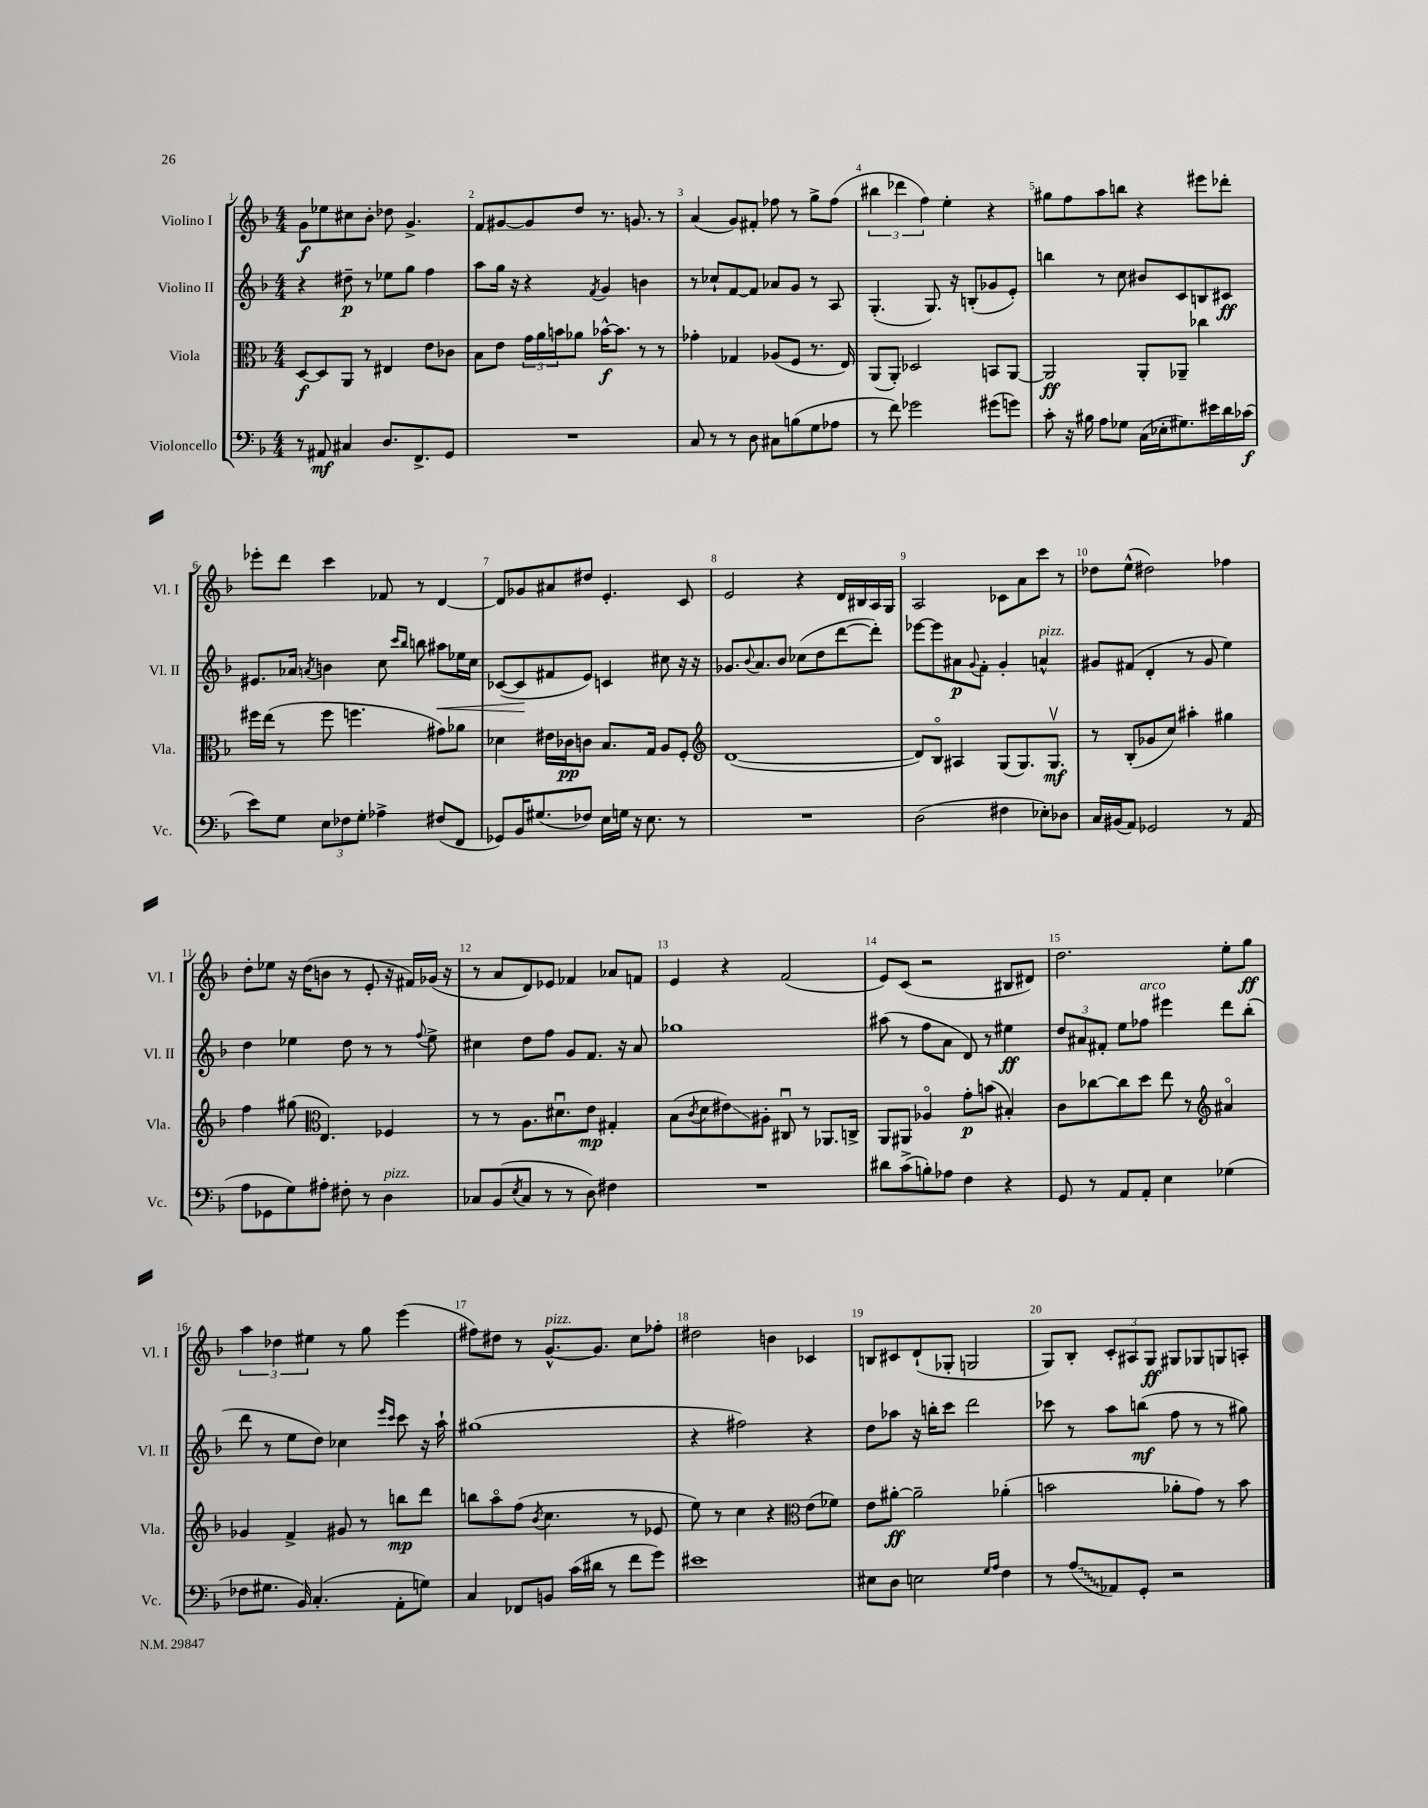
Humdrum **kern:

**kern	**kern	**kern	**kern
*staff4	*staff3	*staff2	*staff1
*clefF4	*clefC3	*clefG2	*clefG2
*k[b-]	*k[b-]	*k[b-]	*k[b-]
*M4/4	*M4/4	*M4/4	*M4/4
8r	[8D	4r	8g
8AA#	8D]	.	8ee-
4C#	8AA	8dd#~	8cc#
.	8r	8r	8b-'
8.D	4E#	8ee-	8dd-
.	.	8gg	4.g^
8.FF^	.	.	.
.	8e	4ff	.
8GG	8c-	.	.
=	=	=	=
1r	8B-	8aa	8f
.	8e	16gg	[8g#
.	.	16r	.
.	24g	4r	8g#]
.	24a	.	.
.	24b	.	.
.	8a-	.	8dd
.	.	8qf	.
.	[16b-^^	4g	8.r
.	8.b-]	.	.
.	.	.	8.g
.	8r	4b	.
.	8r	.	8r
=	=	=	=
8C	4g-'	8r	(4a
8r	.	8cc-`	.
8r	4G-	[8f	8g)
8D	.	8f]	8f#'
8C#	(8A-	8a-	8ff-
(8B	8F	8g	8r
8G	8.r	8r	8gg^
8A-	.	8A	(8ff-
.	16E)	.	.
=	=	=	=
8r	(8AA	(4.G'	6bb#
8f)	8AA')	.	.
.	.	.	6ddd-
2g-	2D-	.	.
.	.	.	6ff)
.	.	8.G)	.
.	.	.	4ee'
.	.	16r	.
.	.	(8B'	.
(8g#	8BB	8g-	4r
8g)	[8AA	8e')	.
=	=	=	=
8c'	2AA]	4bb	8gg#
16r	.	.	8ff
16B#	.	.	.
8A	.	8r	8aa
8G-	.	8cc	8bb
(16C	8AA'	8b#	4r
16E-'	.	.	.
8.G#)	8AA-~	8c	.
.	4cc-	8B	8eee#
16e#	.	.	.
16d	.	8c#	8ddd-'
(16c-	.	.	.
=	=	=	=
8e)	16ff#	8.e#	8eee-'
.	(16ee	.	.
8G	8r	.	8ddd
.	.	16a-	.
.	.	8qa	.
12E	8ff#	4b	4ccc
12F-	.	.	.
.	4.ff	.	.
12G'	.	.	.
4A-^	.	8cc	8f-
.	.	16qqccc	.
.	.	16qqbb-	.
.	.	8bb	8r
(8F#	8g#)	8aa#	[4d
8FF	8a-	16ee-	.
.	.	16cc	.
=	=	=	=
8GG-)	4d-	([8c-	8d]
16BB-	.	8c-]	8g-
(8.G#	.	.	.
.	16e#	8f#	8a#
.	16c-	.	.
8F-)	8c	8e)	8dd#
16E	8.B-	4c	4.e'
16G	.	.	.
16r	.	.	.
8.E	16G	.	.
.	8A	8cc#	.
8r	8F'	16r	8c
.	.	16r	.
=	=	=	=
*	*clefG2	*	*
1r	([1d	8.g-	2e
.	.	8qqb-	.
.	.	8.a	.
.	.	8b-	.
.	.	(8cc-	4r
.	.	8dd	.
.	.	[8ddd	16d
.	.	.	16B#
.	.	8ddd'])	16A
.	.	.	16G
=	=	=	=
(2D	8d])	[8eee-	2A
.	8B-o	8eee-]	.
.	4A#	8a#	.
.	.	8qqg	.
.	.	8f'	.
4F#	(8G	4g'	8c-
.	8.G)	.	8a
8E-')	.	4a^^	8ccc
.	8.Gv	.	.
8D-	.	.	8r
=	=	=	=
16C	8r	8g#	8dd-
(16BB#	.	.	.
8AA)	(8B-'	(8f#	(8ee^^
2GG-	8g-	4d'	2dd#)
.	8cc)	.	.
.	4aa#'	8r	.
.	.	8g#	.
8r	4gg#	4ee)	4ff-
(8AA	.	.	.
=	=	=	=
8A	4ff	4dd	8dd'
8GG-	.	.	8ee-
8G)	(8gg#	4ee-	16r
.	.	.	(16dd
*	*clefC3	*	*
8A#'	4.E)	.	8b
8F#'	.	8dd	8r
8r	.	8r	8e'
4D	4F-	8r	16r
.	.	.	16f#)
.	.	8qqff	.
.	.	8ee-^	(16g-
.	.	.	16r
=	=	=	=
8C-	8r	4cc#	8r
(8BB-	8r	.	8a
8qE	.	.	.
8C-	8.A	8dd	8d)
8r	.	8ff	8e-
.	8.d#u	.	.
8r	.	8g	4f-
8D)	8e	8.f	.
4F#	4G#'	.	8a-
.	.	16r	.
.	.	8a	8f
=	=	=	=
1r	(8B-	1gg-	4e
.	8qc	.	.
.	8d	.	.
.	8e#)	.	4r
.	8A#'	.	.
.	8C#u	.	(2f
.	8r	.	.
.	8.AA-	.	.
.	16C^	.	.
=	=	=	=
8d#	8AA	(8aa#	8e)
(8c^	8AA#	8r	(8c
8B')	4A-o	8ff	2r
8A-	.	8a	.
4F	8g'	8d)	.
.	(8b	8r	.
4r	4B#')	4ee#	8B#
.	.	.	8d#)
=	=	=	=
8GG	8c	12dd	2.dd
.	.	12a#	.
8r	[8cc-	.	.
.	.	12f#'	.
8AA	8cc-]	8ee	.
8AA'	8dd	8ff-	.
4E	8ee	4eee#	.
.	8r	.	.
*	*clefG2	*	*
(4G-	4a#o	8ddd	8ee'
.	.	(8bb-'	8gg
=	=	=	=
8F-	4g-	8ddd	6aa
8.G#	.	8r	.
.	.	.	6dd-
.	4f^	8ee	.
16BB-)	.	.	.
.	.	.	6ee#
(4.C'	.	8dd)	.
.	8g#	4cc-	8r
.	8r	.	8gg
.	.	16qqeee	.
.	.	16qqccc	.
8AA'	8bb	8ccc	(4eee
8G)	8ddd	16r	.
.	.	16aa`	.
=	=	=	=
4C	8bb	(1gg#	8ff#)
.	8aao	.	8dd#
8FF-	(8ff	.	8r
.	8qb-	.	.
8BB	4.cc	.	[8.g^^
(16c	.	.	.
16d#	.	.	8.g]
8r	.	.	.
8f	8r	.	8cc
8g)	8e-	.	8ff-'
=	=	=	=
1e#	8ee)	4r	2dd#
.	8r	.	.
.	4cc	2ff#)	.
.	4r	.	4b
*	*clefC3	*	*
.	(8e	4r	4c-
.	8f-)	.	.
=	=	=	=
8E#	8e	8dd	8B
8D	[8a#'	8aa-	8c#
2E	2a#~]	16r	(8d`
.	.	16bb'	.
.	.	8ccc	8G-'
.	.	2ddd	2G
16qqG	.	.	.
16qqA	.	.	.
4F	(4a-'	.	.
=	=	=	=
8r	2b	8ccc-	8G)
(8A	.	8r	8B-'
8AA-)	.	8aa	12c'
.	.	.	12A#
8GG'	.	(8bb	.
.	.	.	12G
2r	8a-'	8ff	8G#
.	8g)	8r	8G-
.	8r	8r	8G
.	8b	8gg#)	8A'
==	==	==	==
*-	*-	*-	*-
